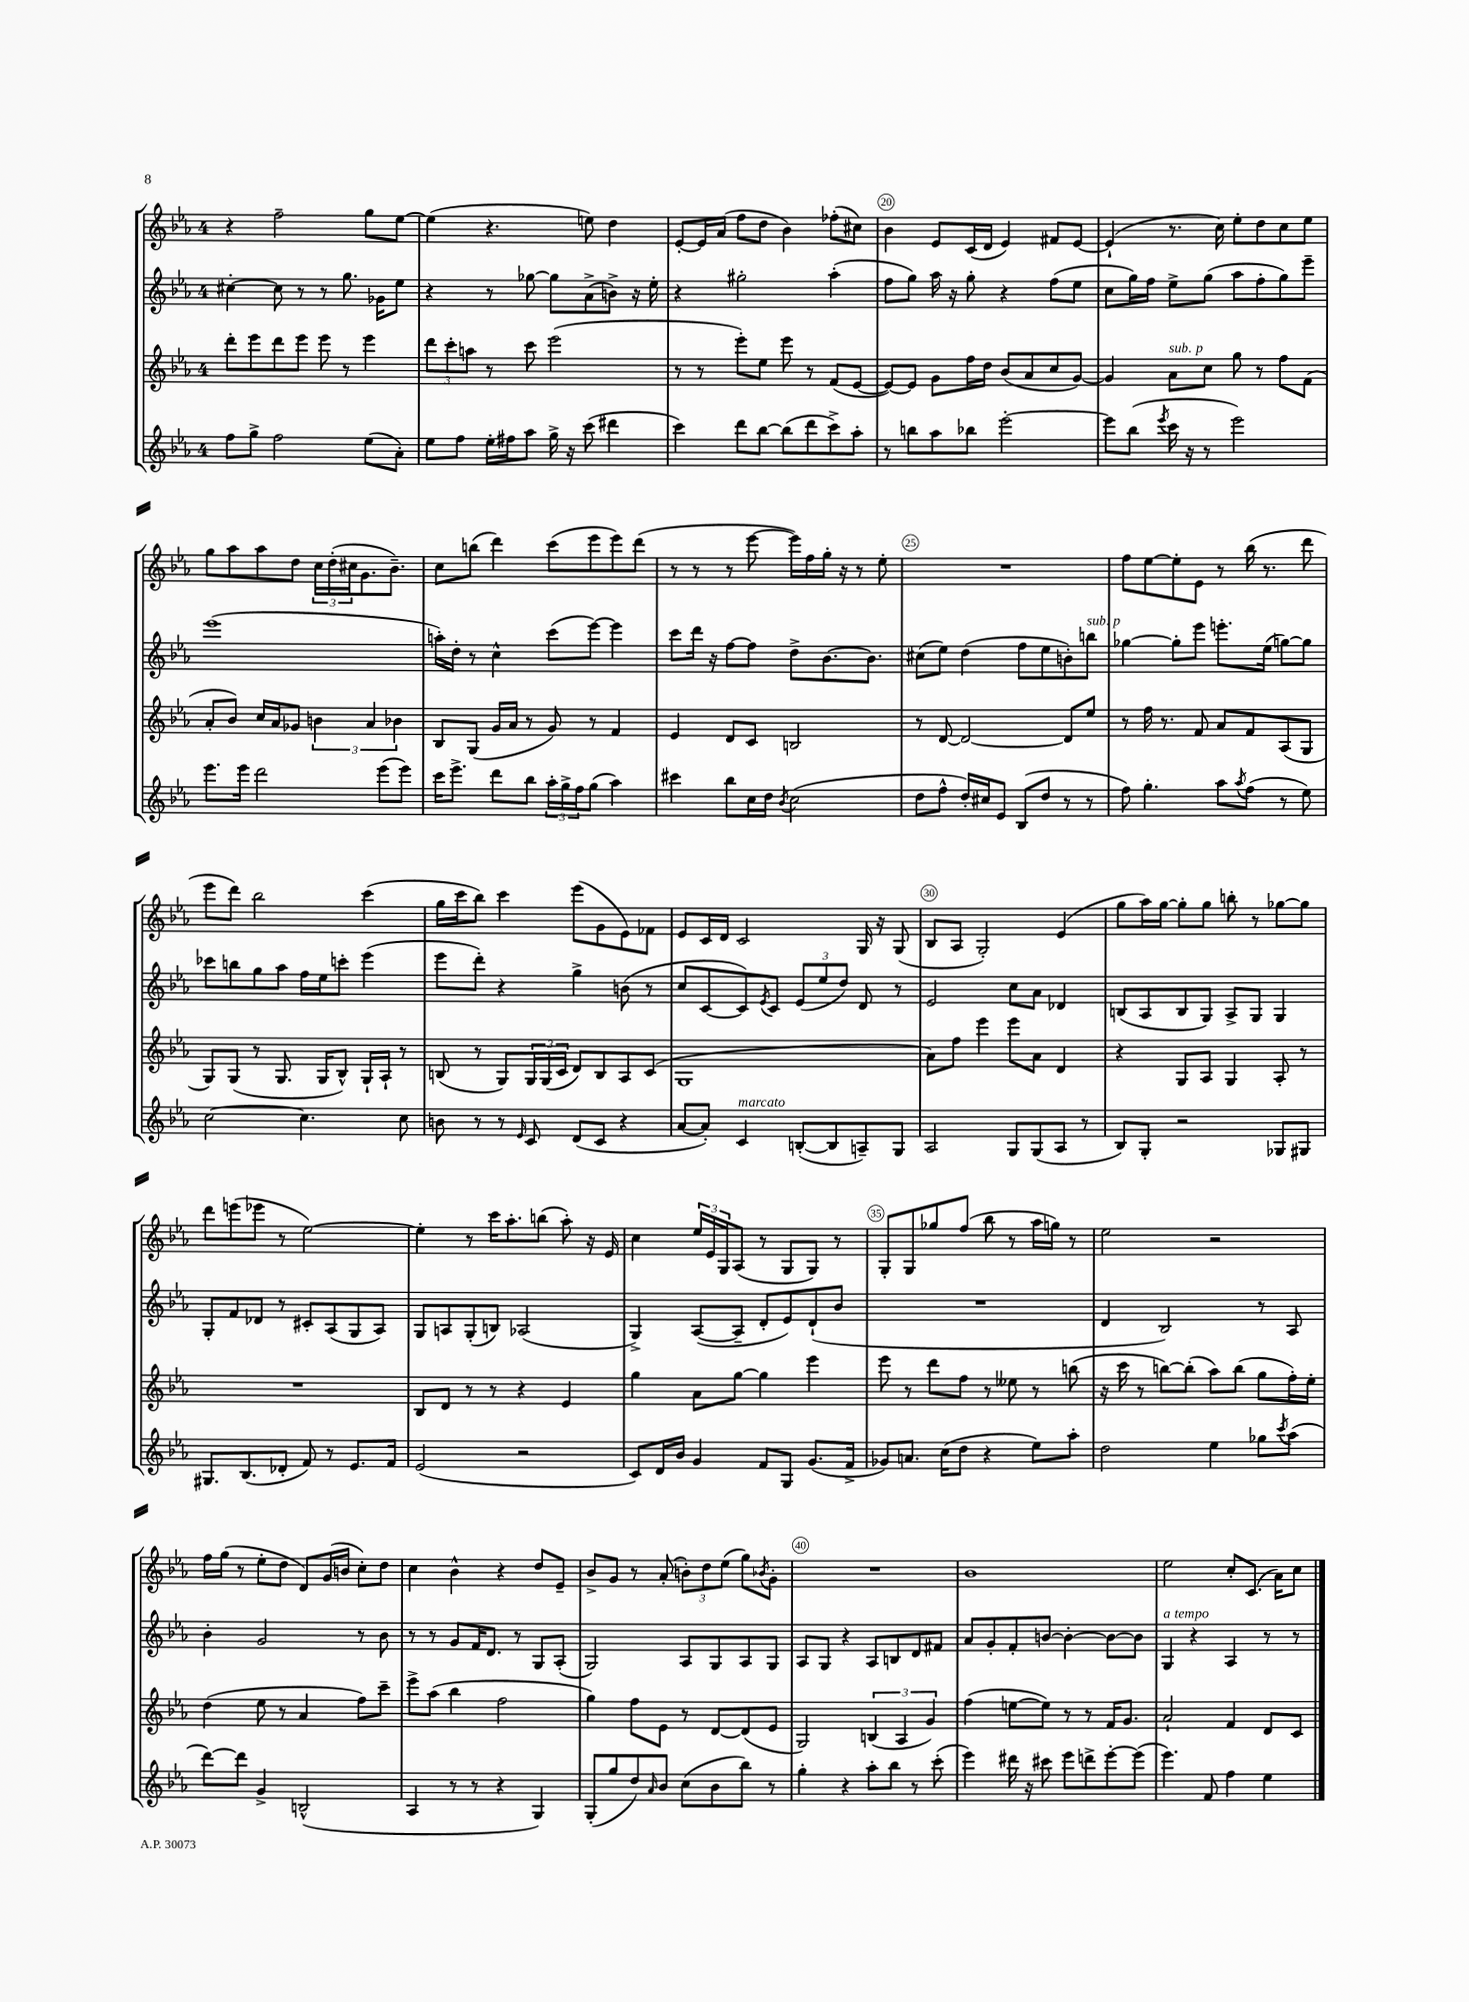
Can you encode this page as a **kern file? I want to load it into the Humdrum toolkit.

**kern	**kern	**kern	**kern
*staff4	*staff3	*staff2	*staff1
*clefG2	*clefG2	*clefG2	*clefG2
*k[b-e-a-]	*k[b-e-a-]	*k[b-e-a-]	*k[b-e-a-]
*M4/4	*M4/4	*M4/4	*M4/4
8ff	8ddd'	[4cc#'	4r
8gg^	8eee-	.	.
2ff	8ddd	8cc#]	2ff~
.	8eee-	8r	.
.	8eee-	8r	.
.	8r	8.gg	.
(8ee-	4eee-	.	8gg
.	.	16g-	.
8a-')	.	8ee-	[8ee-
=	=	=	=
8ee-	12ddd	4r	(4ee-]
.	12ccc'	.	.
8ff	.	.	.
.	12aa	.	.
16ee-'	8r	8r	4.r
16ff#	.	.	.
8aa-	8ccc	[8gg-	.
16gg^	(2eee-	8gg-]	.
16r	.	.	.
(8ccc	.	(8a-^	8ee)
4ddd#	.	8b^)	4dd
.	.	16r	.
.	.	16ee-'	.
=	=	=	=
4ccc)	8r	4r	[8e-'
.	8r	.	16e-]
.	.	.	(16a-
8ddd	8eee-')	2gg#'	8ff
[8bb-	8ee-	.	8dd
(8bb-]	8eee-	.	4b-)
8ddd	8r	.	.
8ccc^)	(8f	(4aa-'	(8ff-'
8aa-'	[8e-	.	8cc#)
=	=	=	=
8r	8e-_)	8ff	4b-
8bb	8e-]	8gg)	.
8aa-	8g	16aa-	8e-
.	.	16r	.
8bb-	16ff	8gg'	(16c
.	16dd	.	16d
[2eee-'	(8b-	4r	4e-)
.	8a-	.	.
.	8cc	(8ff	8f#
.	[8g)	8ee-	[8e-
=	=	=	=
8eee-]	4g]	8cc	(4e-`]
(8bb-	.	16gg)	.
.	.	16ff	.
8qeee-	.	.	.
16ccc	8a-	8ee-^	8.r
16r	.	.	.
8r	8cc	(8gg	.
.	.	.	16cc)
2eee-)	8gg	8aa-	8ee-'
.	8r	8ff'	8dd
.	8ff	8gg)	8cc
.	(8f	8eee-~	8ee-
=	=	=	=
8.eee-	8a-'	(1eee-	8gg
.	8b-)	.	8aa-
16eee-	.	.	.
2ddd	16cc	.	8aa-
.	16a-	.	.
.	8g-	.	8dd
.	6b	.	24cc
.	.	.	(24dd'
.	.	.	24cc#
.	.	.	8.g
.	6a-	.	.
(8eee-	.	.	.
.	.	.	8.b-~)
.	6b-	.	.
8eee-)	.	.	.
=	=	=	=
16ccc	8B-	16aa')	8cc
8.eee-^	.	16dd'	.
.	(8G	8r	(8bb
8ddd	16g	4cc^^	4ddd)
.	16a-	.	.
8bb-	8r	.	.
24aa-'	8g)	(8ccc	(8ccc
24gg^	.	.	.
24ff	.	.	.
(8gg	8r	[8eee-)	8eee-
4aa-)	4f	4eee-]	8eee-)
.	.	.	(8ddd
=	=	=	=
4ccc#	4e-	8ccc	8r
.	.	16ddd	8r
.	.	16r	.
8bb-	8d	[8ff	8r
16cc	8c	8ff]	[8eee-
16dd	.	.	.
8qb-	.	.	.
(2cc	2B	8dd^	16eee-])
.	.	.	16ff
.	.	[8.b-	16gg'
.	.	.	16r
.	.	.	8r
.	.	8.b-]	.
.	.	.	8ee-'
=	=	=	=
8dd	8r	(8cc#	1r
8ff^^	[8d	8ee-)	.
16dd')	2d_	(4dd	.
16cc#	.	.	.
8e-	.	.	.
(8B-	.	8ff	.
8dd	.	8ee-	.
8r	8d]	8b')	.
8r	8ee-	8bb	.
=	=	=	=
8ff)	8r	[4gg-	8ff
4.gg'	16ff	.	[8ee-
.	8.r	.	.
.	.	8gg-']	8ee-']
.	8f	8eee-	8e-
8aa-	8a-	8.eee'	8r
8qaa-	.	.	.
(8ff	8f	.	(16bb-
.	.	(16ee-	8.r
8r	(8A-	[8gg)	.
8ee-)	8G	8gg]	8ddd
=	=	=	=
[2cc	8G)	8ccc-	8eee-
.	(8G	8bb	8ddd)
.	8r	8gg	2bb-
.	8.G	8aa-	.
4.cc]	.	16ff	.
.	16G	16ee-	.
.	8B-^^)	8ccc'	.
.	16G`	(4eee-	(4ccc
.	16A-`	.	.
8cc	8r	.	.
=	=	=	=
8b	(8B	8eee-	16gg
.	.	.	16ccc
8r	8r	8ddd')	8bb-)
8r	8G)	4r	4ccc
16qqe-	.	.	.
8c	24G	.	.
.	(24G	.	.
.	24c	.	.
(8d	8d)	4gg^	(8eee-
8c	8B	.	8g
4r	8A-	(8b	8e-)
.	(8c	8r	8f-
=	=	=	=
[8a-	1G	8cc	8e-
8a-'])	.	[8c	16c
.	.	.	16d
4c	.	8c])	2c
.	.	8qe-	.
.	.	8c	.
([8B'	.	(12e-	.
.	.	12ee-	.
8B]	.	.	.
.	.	12dd)	.
8A~)	.	8d	16G
.	.	.	16r
8G	.	8r	(8G
=	=	=	=
2A-	8a-)	2e-	8B-
.	8ff	.	8A-
.	4eee-	.	2G')
8G	8eee-	8cc	.
(8G	8a-	8a-	.
8A-	4d	4d-	(4e-
8r	.	.	.
=	=	=	=
8B-)	4r	(8B	8gg
8G'	.	8A-	16aa-)
.	.	.	[16gg
2r	8G	8B	8gg']
.	8A-	8G)	8gg
.	4G	8A-^	8bb'
.	.	8G	8r
8G-	8A-'	4G	[8gg-
8G#	8r	.	8gg-]
=	=	=	=
8.G#	1r	8G'	8ddd
.	.	8f	(8eee
(8.B-	.	.	.
.	.	8d-	8eee-
8d-'	.	8r	8r
8f)	.	8c#'	[2ee-)
8r	.	(8A-	.
8.e-	.	8G	.
.	.	8A-)	.
16f	.	.	.
=	=	=	=
(2e-	8B-	8G	4ee-']
.	8d	8A	.
.	8r	(8G'	8r
.	8r	8B)	16ccc
.	.	.	8.aa-'
2r	4r	(2A-	.
.	.	.	(8bb
.	4e-	.	8aa-')
.	.	.	16r
.	.	.	16e-
=	=	=	=
8c)	4gg	4G^)	4cc
16d	.	.	.
16b-	.	.	.
4g	8a-	([8A-	24ee-
.	.	.	24e-
.	.	.	24G
.	[8gg	8A-~]	(8A-
8f	4gg]	8d'	8r
8G	.	8e-)	8G
(8.g	4eee-	(8d`	8G)
.	.	8b-	8r
16f^	.	.	.
=	=	=	=
8g-)	8eee-	1r	8G'
8.a	8r	.	8G
.	8ddd	.	8gg-
(16cc	.	.	.
8dd	8ff	.	(8ff
4r	8r	.	8bb-
.	8ee--	.	8r
8ee-)	8r	.	16aa-
.	.	.	16gg)
8aa-'	(8bb	.	8r
=	=	=	=
2dd	16r	4d	2ee-
.	16ccc	.	.
.	8r	.	.
.	[8bb)	2B-)	.
.	(8bb']	.	.
4ee-	8aa-)	.	2r
.	(8bb	.	.
8gg-	8gg	8r	.
8qccc	.	.	.
(8aa-	16ff')	8A-	.
.	16ee-'	.	.
=	=	=	=
[8ddd)	(4dd	4b-'	16ff
.	.	.	(16gg
8ddd]	.	.	8r
4g^	8ee-	2g	8ee-'
.	8r	.	8dd
(2B^^	4a-	.	8d)
.	.	.	(16g
.	.	.	16b
.	8ff)	8r	8cc')
.	8ccc~	8b-	8dd
=	=	=	=
4A-	8eee-^	8r	4cc
.	(8aa-	8r	.
8r	4bb-	8g	4b-^^
8r	.	16f	.
.	.	8.d	.
4r	2ff	.	4r
.	.	8r	.
4G)	.	8G	8dd
.	.	(8A-'	8e-~
=	=	=	=
(8G'	4gg)	2G)	8b-^
8gg	.	.	8g
8dd)	8ff	.	8r
16qqa-	.	.	.
8b-	8e-	.	(8a-'
(8cc	8r	8A-	12b')
.	.	.	12dd
8b-	[8d	8G	.
.	.	.	(12ee-
8bb-)	(8d]	8A-	8gg)
.	.	.	8qb-
8r	8e-	8G	8g'
=	=	=	=
4gg'	2G)	8A-	1r
.	.	8G	.
4r	.	4r	.
8aa-'	(6B	8A-	.
8bb-	.	8B	.
.	6A-	.	.
8r	.	8d	.
.	6g)	.	.
(8ccc'	.	8f#	.
=	=	=	=
4eee-)	(4ff	8a-	1b-
.	.	8g'	.
16ddd#	[8ee	8f'	.
16r	.	.	.
8ccc#	8ee])	[8b	.
8eee-	8r	4b'_	.
8ddd^	8r	.	.
[8eee-'	16f	8b_	.
.	8.g	.	.
(8eee-]	.	8b]	.
=	=	=	=
4.eee-)	2a-`	4G	2ee-
.	.	4r	.
8f	.	.	.
4ff	4f	4A-	8cc'
.	.	.	(8.c
4ee-	8d	8r	.
.	.	.	16a-)
.	8c	8r	8cc
==	==	==	==
*-	*-	*-	*-
